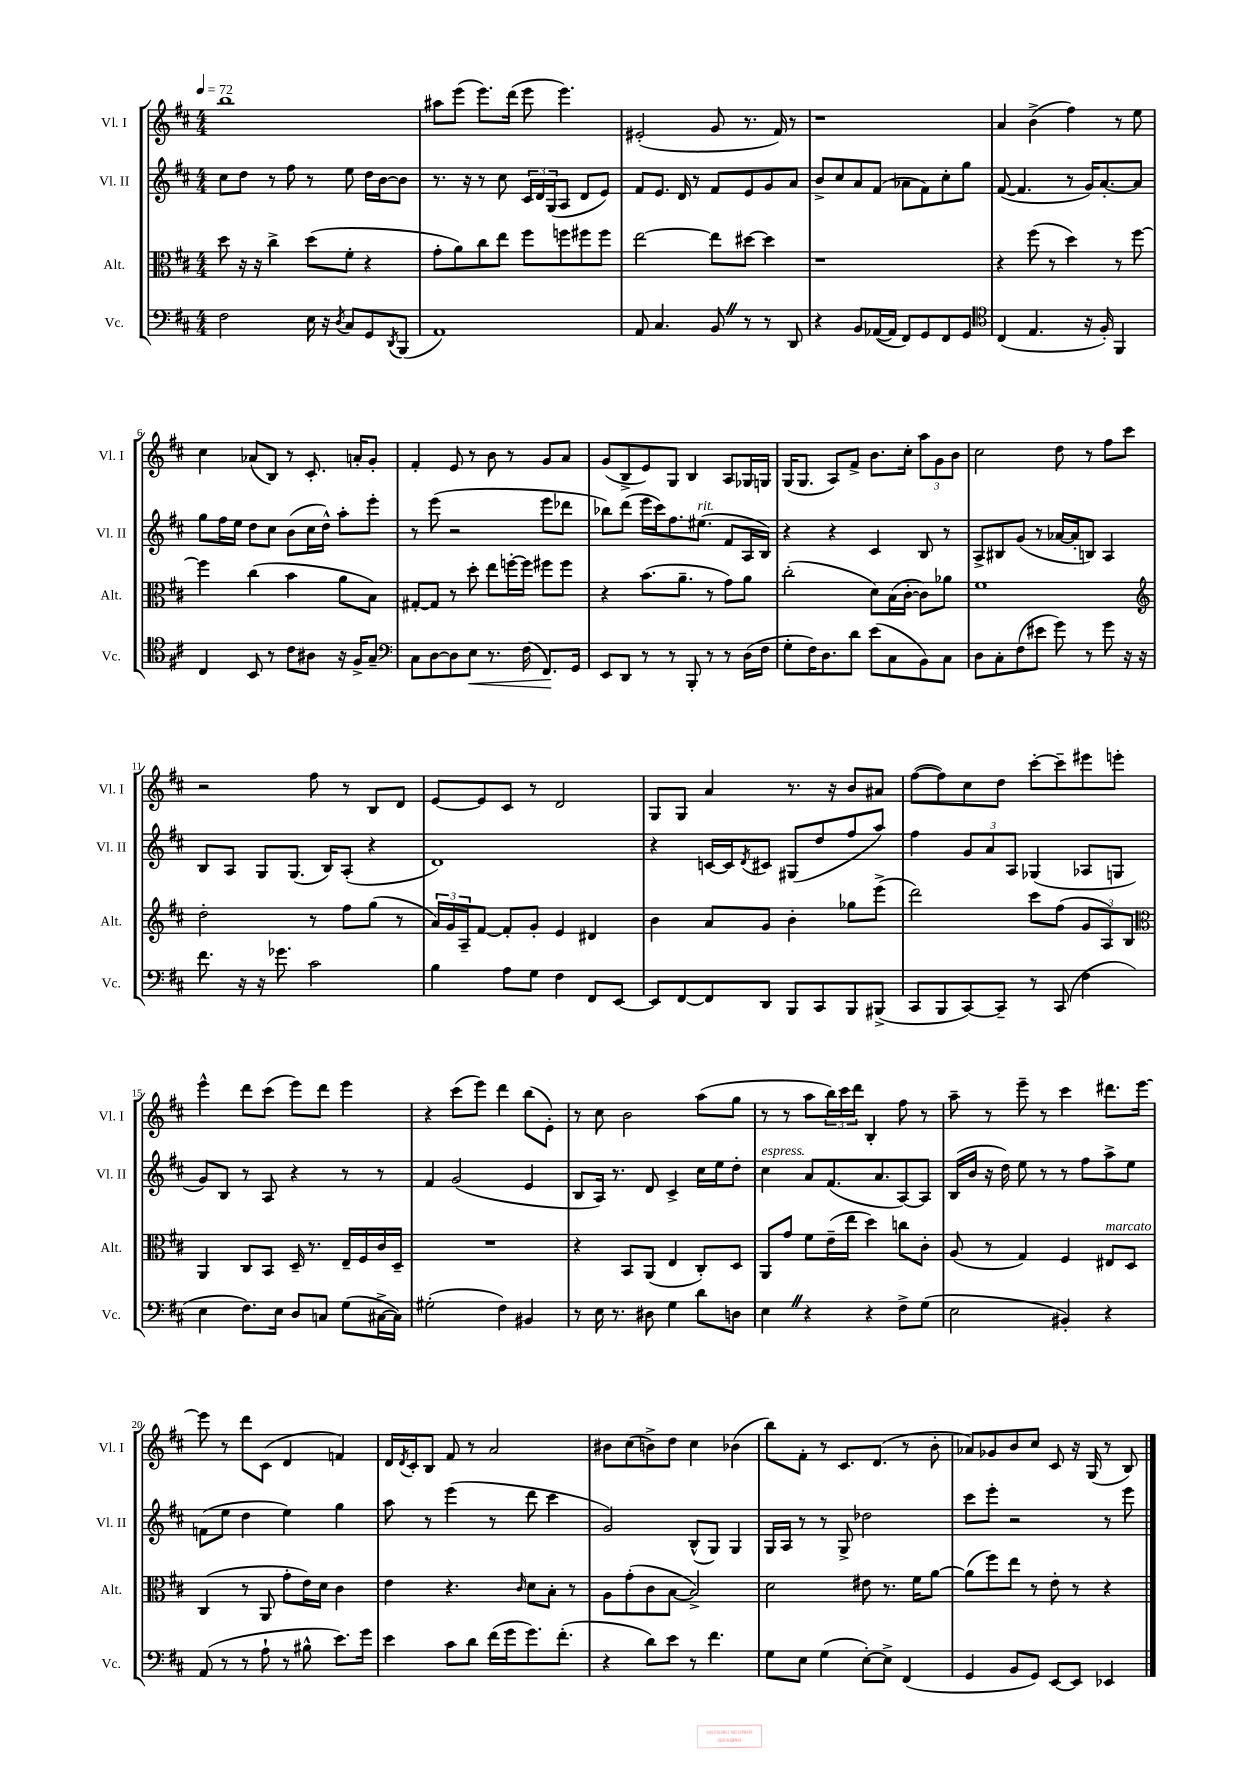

**kern	**kern	**kern	**kern
*staff4	*staff3	*staff2	*staff1
*clefF4	*clefC3	*clefG2	*clefG2
*k[f#c#]	*k[f#c#]	*k[f#c#]	*k[f#c#]
*M4/4	*M4/4	*M4/4	*M4/4
*MM72	*MM72	*MM72	*MM72
2F#	8dd	8cc#	1bb
.	16r	8dd	.
.	16r	.	.
.	4cc#^	8r	.
.	.	8ff#	.
16E	(8dd	8r	.
16r	.	.	.
8qD	.	.	.
8C#	8f#'	8ee	.
8GG	4r	16dd	.
.	.	[16b	.
8qDD	.	.	.
(8BBB	.	8b]	.
=	=	=	=
1AA)	8g'	8.r	8aa#
.	8a)	.	(8eee
.	.	16r	.
.	8cc#	8r	8.eee)
.	8ee	8cc#	.
.	.	.	(16ddd
.	8ff#	24c#	8eee
.	.	24d	.
.	.	(24G	.
.	8ff	8A	4.eee)
.	8ff#	8d	.
.	8ff#	8e)	.
=	=	=	=
8AA	[2ee	8f#	(2e#'
4.C#	.	8.e	.
.	.	16d	.
.	.	8r	.
8BB	8ee]	8f#	8g
8r	[8dd#	8e	8.r
8r	4dd#]	8g	.
.	.	.	16f#)
8DD	.	8a	8r
=	=	=	=
4r	1r	8b^	1r
.	.	8cc#	.
8BB	.	8a	.
([16AA-	.	(8f#	.
16AA-]	.	.	.
8FF#)	.	8a-	.
8GG	.	8f#)	.
8FF#	.	8cc#'	.
8GG	.	8gg	.
=	=	=	=
*clefC4	*	*	*
(4C#	4r	([8f#	4a
.	.	4.f#]	.
4.E	(8ff#	.	(4b^
.	8r	.	.
.	4dd)	8r	4ff#)
16r	.	16g)	.
16F#')	.	[8.a'	.
4FF#	8r	.	8r
.	[8ff#	8a]	8ee
=	=	=	=
4C#	4ff#]	8gg	4cc#
.	.	16ff#	.
.	.	16ee	.
8BB	(4cc#	8dd	(8a-
8r	.	8cc#	8B)
8c#	4b	(8b	8r
8A#	.	16cc#	8.c#'
.	.	16dd^^)	.
16r	8a	8aa'	.
16F#^	.	.	16a'
8G~	8B)	8eee'	8g'
=	=	=	=
*clefF4	*	*	*
8C#	[8G#'	8r	4f#'
[8D	8G#]	(8eee	.
8D]	8r	2r	8e
8E	8dd'	.	8r
8.r	8ee	.	8b
.	[16ff'	.	8r
(16F#	16ff]	.	.
8.FF#)	8ff#	8eee	8g
.	8ff#	8ddd-	8a
16GG	.	.	.
=	=	=	=
8EE	4r	8bb-)	(8g
8DD	.	(8ddd	8B^
8r	(8.b	16eee	8e)
.	.	16ccc#)	.
8r	.	8.ff#	8G
.	8.a~	.	.
8BBB'	.	.	4B
.	.	(8.ee#	.
8r	8r	.	.
8r	8g)	8f#	8A
(16D	8a	16A	16G-
16F#	.	16B)	16G
=	=	=	=
8G'	(2cc#'	4r	(16G
.	.	.	8.G
16F#)	.	.	.
8.D	.	.	.
.	.	4r	8A)
8d	.	.	8f#^
(8e	8d)	4c#	8.b
8C#	(16B	.	.
.	[16c#'	.	16cc#'
8BB)	8c#])	8B	12aa
.	.	.	12g
8C#	8a-	8r	.
.	.	.	12b
=	=	=	=
8D	1f#	8A^	2cc#
8C#'	.	8B#	.
(8F#	.	(8g	.
8e#	.	8r	.
8g)	.	[16a-	8dd
.	.	16a-']	.
8r	.	8B)	8r
8g	.	4A	8ff#
16r	.	.	8ccc#
16r	.	.	.
=	=	=	=
*	*clefG2	*	*
8.f#	2dd'	8B	2r
.	.	8A	.
16r	.	.	.
16r	.	8G	.
8.g-	.	.	.
.	.	(8.G	.
2c#	8r	.	8ff#
.	.	16B)	.
.	8ff#	(8A'	8r
.	(8gg	4r	8B
.	8r	.	8d
=	=	=	=
4B	24a)	1d)	[8e
.	24g	.	.
.	24A~	.	.
.	[8f#	.	8e]
8A	8f#']	.	8c#
8G	8g'	.	8r
4F#	4e	.	2d
8FF#	4d#	.	.
[8EE	.	.	.
=	=	=	=
8EE]	4b	4r	8G
[8FF#	.	.	8G
8FF#]	8a	[16c	4a
.	.	16c]	.
.	.	8qd	.
8DD	8g	8c#	.
8BBB	4b'	(8G#	8.r
8CC#	.	8dd	.
.	.	.	16r
8BBB	8gg-	8ff#	8b
(8BBB#^	(8eee^	8aa)	8a#
=	=	=	=
8CC#	2ddd)	4ff#	([8ff#
8BBB	.	.	8ff#])
[8CC#)	.	12g	8cc#
.	.	12a	.
8CC#~]	.	.	8dd
.	.	12A	.
8r	8ccc#	(4G-	[8ccc#'
(8CC#	(8ff#	.	8ccc#~]
4F#	12g	8A-	8eee#
.	12A)	.	.
.	.	8G	8eee'
.	12B	.	.
=	=	=	=
*	*clefC3	*	*
4E	4AA	8g)	4eee^^
.	.	8B	.
8.F#)	8C#	8r	8ddd
.	8BB	8A	(8ccc#
16E	.	.	.
8D	16D~	4r	8eee)
.	8.r	.	.
8C	.	.	8ddd
(8G	16E~	8r	4eee
.	16F#	.	.
[16C#^	16c#	8r	.
16C#])	16D~	.	.
=	=	=	=
(2G#'	1r	4f#	4r
.	.	(2g	(8ccc#
.	.	.	8eee)
4F#)	.	.	4ddd
4BB#	.	4e	(8bb
.	.	.	8e')
=	=	=	=
8r	4r	8B	8r
16E	.	16A)	8cc#
8.r	.	8.r	.
.	8BB	.	2b
8D#	(8AA	8d	.
4G	4E	4c#^	.
8d	8C#')	16cc#	(8aa
.	.	16ee	.
8D	8D	8dd'	8gg
=	=	=	=
4E	8AA	4cc#	8r
.	8g	.	8r
4r	8f#	8a	8aa
.	(16e~	(8.f#	24bb)
.	.	.	24ccc#
.	16ee	.	.
.	.	.	24ddd
4r	4dd)	.	4B'
.	.	8.a	.
8F#^	8cc	[8A)	8ff#
(8G	8c#'	8A]	8r
=	=	=	=
2E	(8A	(16B	8aa~
.	.	16b	.
.	8r	16r	8r
.	.	16dd)	.
.	4G)	8ee	8eee~
.	.	8r	8r
4BB#')	4F#	8r	4ccc#
.	.	8ff#	.
4r	8E#	8aa^	8.ddd#
.	8D	8ee	.
.	.	.	[16eee
=	=	=	=
(8AA	(4C#	(8f	8eee]
8r	.	8ee	8r
8r	8r	4dd	8ddd
8A`	8AA	.	(8c#
8r	8g'	4ee)	4d
8B#^^	16e)	.	.
.	16d	.	.
8.e)	4c#	4gg	4f)
16g	.	.	.
=	=	=	=
4e	4e	8aa	16d
.	.	.	8qd
.	.	.	16c#'
.	.	8r	8B
8c#	4.r	(4eee	8f#
8d	.	.	8r
(16f#	.	8r	2a
16g	.	.	.
.	16qqc#	.	.
8.g)	8d	8ddd	.
.	8B'	4ccc#	.
(8.f#'	.	.	.
.	8r	.	.
=	=	=	=
4r	8A	2g)	8b#
.	(8g'	.	(8cc#
8d)	8c#	.	8b^)
8e	[8B	.	8dd
8r	2B^])	(8B^^	4cc#
4.f#	.	8G)	.
.	.	4G	(4b-
=	=	=	=
8G	2d	16G	8bb)
.	.	16A	.
8E	.	8r	8f#'
(4G	.	8r	8r
.	.	8G^	8.c#
[8E')	8e#	2dd-	.
.	.	.	(8.d
8E^]	8.r	.	.
(4FF#	.	.	8r
.	16f#	.	.
.	[8a	.	8b'
=	=	=	=
4GG	(8a]	8ccc#	8a-)
.	8ff#)	8eee'	8g-
8BB	8ee	2r	8b
8GG)	8r	.	8cc#
[8EE	8e'	.	8c#
8EE]	8r	.	16r
.	.	.	(16G
4EE-	4r	8r	8r
.	.	8eee	8B)
==	==	==	==
*-	*-	*-	*-
